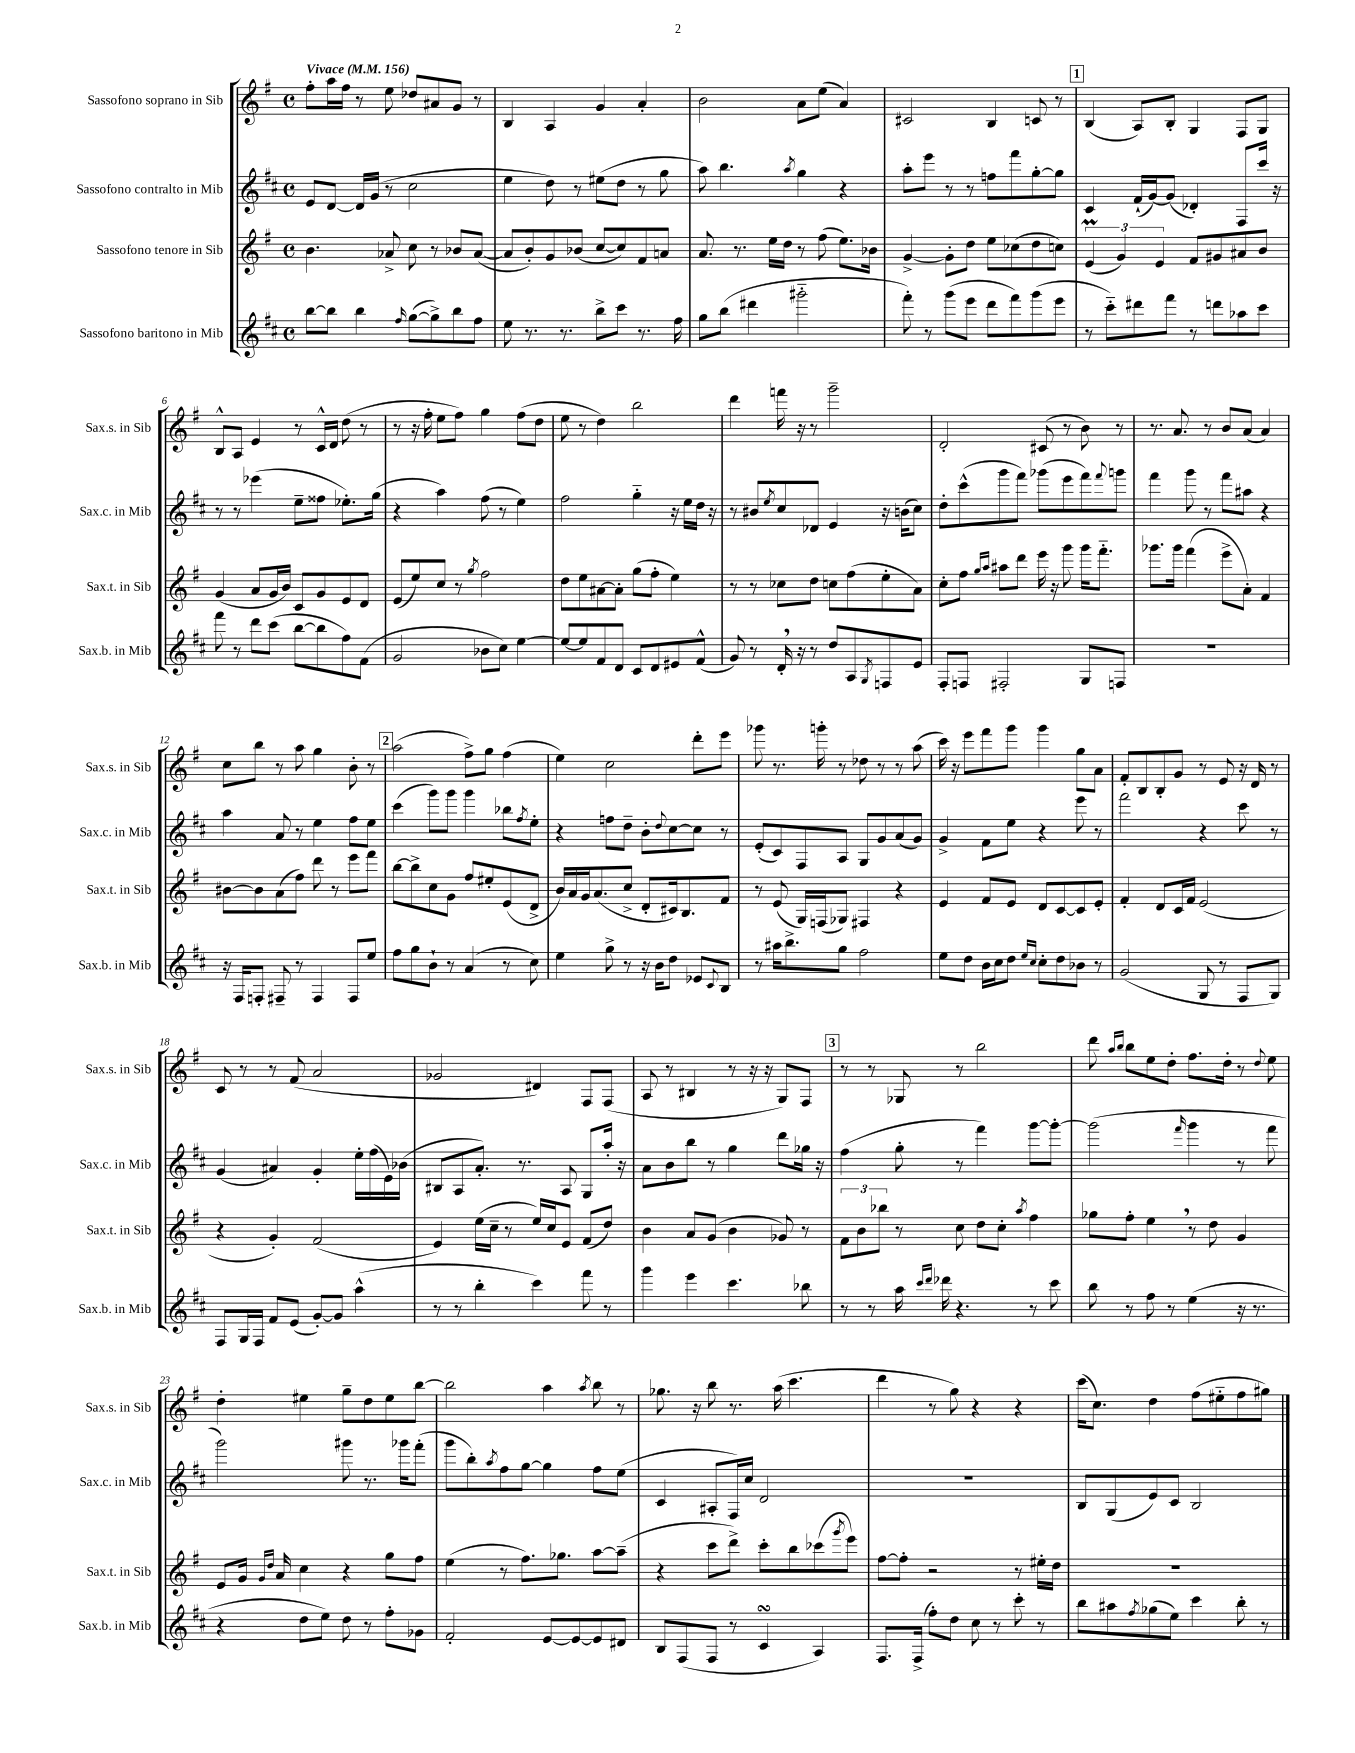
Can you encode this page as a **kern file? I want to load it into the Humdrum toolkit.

**kern	**kern	**kern	**kern
*part4	*part3	*part2	*part1
*staff4	*staff3	*staff2	*staff1
*I"Sassofono baritono in Mib	*I"Sassofono tenore in Sib	*I"Sassofono contralto in Mib	*I"Sassofono soprano in Sib
*I'Sax.b. in Mib	*I'Sax.t. in Sib	*I'Sax.c. in Mib	*I'Sax.s. in Sib
*clefG2	*clefG2	*clefG2	*clefG2
*k[f#c#]	*k[f#]	*k[f#c#]	*k[f#]
*M4/4	*M4/4	*M4/4	*M4/4
*met(c)	*met(c)	*met(c)	*met(c)
*MM156	*MM156	*MM156	*MM156
=1	=1	=1	=1
!	!	!	!LO:TX:a:B:t=Vivace
[8bb\L	4.b\	8e/L	8ff#'\L
8bb\J]	.	[8d/J	16aa\L
.	.	.	16ff#\JJ
4bb\	.	16d/LL]	8r
.	.	(16g/JJ	.
.	8a-X^/	8r	8ee\
16qqff#/	.	.	.
([8gg\L	8cc\	2cc#\	8dd-X/L
8gg^\])	8r	.	8a#X/
8bb\	8b-X/L	.	8g/J
8ff#\J	([8a-/J	.	8r
=2	=2	=2	=2
8ee\	8a-/L]	4ee\	4B/
8.r	8b'/)	.	.
.	8g/	8dd\)	4A/
8.r	.	.	.
.	(8b-X/J	8r	.
8bb^\L	[8cc/L	(8ee#X\L	4g/
8ccc#\J	8cc/])	8dd\J	.
8.r	8f#/	8r	4a'/
.	8an/J	8gg\	.
16ff#\	.	.	.
=3	=3	=3	=3
8gg\L	8.a/	8aa\)	2b\
(8bb\J	.	4.bb\	.
.	8.r	.	.
4ddd#X\	.	.	.
.	16ee\LL	.	.
.	16dd\JJ	.	.
.	.	8qaa/	.
2ggg#X\	8r	4gg\	8a\L
.	(8ff#\	.	(8ee\J
.	8.ee\L)	4r	4a/)
.	16b-X\Jk	.	.
=4	=4	=4	=4
8fff#'\)	[4g^/	8aa'\L	2c#X/
8r	.	8eee\J	.
(8ggg\L	8g'\L]	8r	.
8eee\J	8dd\J	8r	.
8ddd\L	8ee\L	8ffn\L	4B/
8fff#\)	(8cc-X\	8fff#\	.
(8ggg\	8dd\	[8gg'\	8cn/
8eee\J	8ccn\J)	8gg\J]	8r
!!LO:REH:place=s1:t=1
=5	=5	=5	=5
8r	(6eM/	4c#/	(4B/
8ccc#\L)	.	.	.
.	6g/)	.	.
8ddd#X\	.	(16f#`/LL	8A/L)
.	.	[16g/J)	.
.	6e/	.	.
8fff#\J	.	(8g/J]	8B'/J
8r	8f#/L	4d-X'/)	4G/
8dddn\L	8g#X/	.	.
8aa-X\	8a#X/	8F#/L	8F#/L
8ccc#\J	8b/J	16ccc#/Jk	8G/J
.	.	16r	.
!!LO:LB:g=z
=6	=6	=6	=6
8fff#\	(4g/	8r	8B^^/L
8r	.	8r	8A/J
8ddd\L	8a/L	(4eee-X\	4e/
(8ccc#\J	16g/L	.	.
.	16b/JJ)	.	.
[8bb\L	8c/L	8ee~\L	8r
8bb\]	8g/	8ff##X\J	16c^^/LL
.	.	.	16d/JJ
8ff#\)	8e/	8.ee-X'\L)	(8dd\
(8f#\J	8d/J	.	8r
.	.	(16gg\Jk	.
=7	=7	=7	=7
2g/	(8e/L	4r	8r
.	8ee/)	.	16r
.	.	.	16ff#'\
.	8cc/J	4aa\)	8ee\L
.	8r	.	8ff#\J)
.	8qgg/	.	.
8b-X\L	2ff#\	(8ff#\	4gg\
8cc#\J)	.	8r	.
[4ee\	.	4ee\)	(8ff#\L
.	.	.	8dd\J
=8	=8	=8	=8
8ee/L_	8dd\L	2ff#\	8ee\
8ee/]	8ee\	.	8r
8f#/	[8a#X\	.	4dd\)
8d/J	8a#'\J]	.	.
8c#/L	(8gg\L	4gg\	2bb\
8d/	8ff#'\J	.	.
8e#X/	4ee\)	16r	.
.	.	16ee\LL	.
(8f#^^/J	.	16dd\JJ	.
.	.	16r	.
=9	=9	=9	=9
8g/)	8r	8r	4ddd\
8r	8r	8b#X/L	.
.	.	8qee/	.
16d',/	8cc-X\L	8cc#/	16fffn\
16r	.	.	16r
8r	8dd\J	8d-X/J	8r
8dd/L	8ccn\L	4e/	2ggg~\
8A/	(8ff#\	.	.
8qG/	.	.	.
8Fn/	8ee'\	16r	.
.	.	(16bn\KL	.
8e/J	8a\J)	8cc#\J)	.
=10	=10	=10	=10
8F#'/L	8cc'\L	8dd'\L	2d'/
8Fn/J	8ff#\J	(8ccc#^^\	.
.	16qqgg/LL	.	.
.	16qqaa/JJ	.	.
2F#X'/	8aa#X\L	8ggg\	.
.	8ddd\J	8fff#\J)	.
.	16eee\	(8ggg-X\L	(8c#X/
.	16r	.	.
.	8ggg\	8eee\	8r
8G/L	16ggg\KL	8fff#\)	8b\)
.	8.fff#\J	.	.
.	.	8qqfff#/	.
8Fn/J	.	8gggn\J	8r
=11	=11	=11	=11
1r	8.ggg-X\L	4fff#\	8.r
.	16ggg-\Jk	.	8.a/
.	(4fff#\	8ggg\	.
.	.	8r	8r
.	8eee^\L	8fff#\L	8b/L
.	8a'\J)	8aa#X\J	(8a/J
.	4f#/	4r	4a/)
!!LO:LB:g=z
=12	=12	=12	=12
16r	[8b#X\L	4aa\	8cc\L
16F#/KL	.	.	.
8Fn'/J	8b#\]	.	8bb\J
8F#X~/	(8a\	8a/	8r
8r	8ff#\J)	8r	8aa\
4F#/	8ddd\	4ee\	4gg\
.	8r	.	.
8F#/L	8eee\L	8ff#\L	8b'\
8ee/J	8fff#\J	8ee\J	8r
!!LO:REH:place=s1:t=2
=13	=13	=13	=13
8ff#\L	[8bb\L	(4ccc#\	(2aa\
8gg\	8bb^\]	.	.
8b`\J	8cc\	8ggg\L)	.
8r	8g\J	8ggg\J	.
(4a/	8ff#/L	4ggg\	8ff#^\L)
.	8ee#X'/	.	8gg\J
8r	(8e/	8bb-X\L	(4ff#\
.	.	8qff#/	.
8cc#\)	8d^/J	8ee'\J	.
=14	=14	=14	=14
4ee\	16b/LL)	4r	4ee\)
.	16a/	.	.
.	16g/J	.	.
.	(8.a/	.	.
8gg^\	.	8ffn\L	2cc\
8r	8cc^/J	8dd~\J	.
16r	8d'/L	8b'\L	.
16b\KL	.	.	.
.	.	8qqdd/	.
8dd\J	16c#X/k)	[8cc#\	.
.	8.B/	.	.
8e-X/L	.	8cc#\J]	8ddd'\L
8qqc#/	.	.	.
8B/J	8f#/J	8r	8eee\J
=15	=15	=15	=15
8r	8r	(8e'/L	8ggg-X\
16aa#X\KL	(8e/	8c#/)	8.r
8.bb^\	.	.	.
.	16G/LL)	8F#/	.
.	(16Fn/J	.	16gggn'\
8gg\J	8G-X/J)	8A/J	8r
2ff#\	4F#X/	8G/L	8dd-X\
.	.	8g/	8r
.	4r	(8a/	8r
.	.	8g/J)	(8aa\
=16	=16	=16	=16
8ee\L	4e/	4g^/	16ccc\)
.	.	.	16r
8dd\J	.	.	8eee\L
16b\LL	8f#/L	8f#\L	8fff#\
16cc#\J	.	.	.
8dd\J	8e/J	8ee\J	8ggg\J
16qqee/LL	.	.	.
16qqcc#/JJ	.	.	.
8cc#'\L	8d/L	4r	4ggg\
8dd\	[8c/	.	.
8b-X\J	8c/]	8eee\	8gg\L
8r	8e'/J	8r	8a\J
=17	=17	=17	=17
(2g/	4f#'/	2fff#\	8f#'/L
.	.	.	8B/
.	8d/L	.	8B'/
.	16c/L	.	8g/J
.	16f#/JJ	.	.
8G/	(2e/	4r	8r
8r	.	.	8e/
8F#/L	.	8ccc#\	16r
.	.	.	16d/
8G/J)	.	8r	8r
!!LO:LB:g=z
=18	=18	=18	=18
8F#/L	4r	(4g/	8c/
16G/L	.	.	8r
16F#/JJ	.	.	.
8f#/L	4g'/)	4a#X/)	8r
(8e/J	.	.	(8f#/
[8g'/L)	(2f#/	4g'/	2a/
8g/J]	.	.	.
(4aa^^\	.	16ee'\LL	.
.	.	(16ff#\	.
.	.	16e\)	.
.	.	(16b-X\JJ	.
=19	=19	=19	=19
8r	4e/)	8B#X/L	2g-X/
8r	.	8A/	.
4bb'\	(16ee\LL	8.a'/J)	.
.	16cc~\JJ	.	.
.	8r	.	.
.	.	8.r	.
4ccc#\)	16ee/LL)	.	4d#X/)
.	16cc/J	.	.
.	8e/J	8A/	.
8fff#\	(8f#/L	8G/L	8F#/L
8r	8dd/J)	16aa'/Jk	(8F#/J
.	.	16r	.
=20	=20	=20	=20
4ggg\	4b\	8a\L	8A/
.	.	8b\	8r
4eee\	8a/L	8bb\J	4B#X/
.	(8g/J	8r	.
4.ccc#\	4b\	4gg\	8r
.	.	.	16r
.	.	.	16r
.	8g-X/)	8ddd\L	8G/L)
8bb-X\	8r	16gg-X\Jk	8F#/J
.	.	16r	.
!!LO:REH:place=s1:t=3
=21	=21	=21	=21
8r	12f#\L	(4ff#\	8r
.	12b\	.	.
8r	.	.	8r
.	12bb-X\J	.	.
16aa\	8r	8gg'\	8G-X/
16qqccc#/LL	.	.	.
16qqddd/JJ	.	.	.
16ddd-X\	.	.	.
4.r	8cc\	8r	8r
.	8dd\L	4fff#\)	2bb\
.	8cc'\J	.	.
.	8qaa/	.	.
8r	4ff#\	[8ggg\L	.
8ccc#\	.	8ggg'\J_	.
=22	=22	=22	=22
8bb\	8gg-X\L	(2ggg\]	8ddd\
.	.	.	16qqaa/LL
.	.	.	16qqbb/JJ
8r	8ff#'\J	.	8bb\L
8ff#\	4ee,\	.	8ee\
8r	.	.	8dd'\J
.	.	16qqfff#/	.
(4ee\	8r	4ggg\	8.ff#\L
.	8dd\	.	.
.	.	.	16dd'\Jk
16r	4g/	8r	8r
8.r	.	.	.
.	.	.	8qqdd/
.	.	8fff#\	8ee\
!!LO:LB:g=z
=23	=23	=23	=23
4r	8e/L	2ggg\)	4dd'\
.	16g/Jk	.	.
.	16qqg/LL	.	.
.	16qqdd/JJ	.	.
.	16a/	.	.
8dd\L	4cc\	.	4ee#X\
8ee\J)	.	.	.
8dd\	4r	8ggg#X\	8gg~\L
8r	.	8.r	8dd\
8ff#'\L	8gg\L	.	8ee#\
.	.	16ggg-X\KL	.
8g-X\J	8ff#\J	(8fff#'\J	[8bb\J
=24	=24	=24	=24
2f#'/	(4ee\	8ggg\L	2bb\]
.	.	8bb'\)	.
.	.	8qaa/	.
.	8r	8ff#\	.
.	8.ff#\L)	[8gg\J	.
[8e/L	.	4gg\]	4aa\
.	8.gg-X\J	.	.
8e/_	.	.	.
.	.	.	8qaa/
8e/]	[8aa\L	8ff#\L	8bb\
8d#X/J	(8aa~\J]	(8ee\J	8r
=25	=25	=25	=25
8B/L	4r	4c#/	8.gg-X\
(8F#/	.	.	.
.	.	.	16r
8F#/J	8ccc\L	8A#X'/L	8bb\
8r	8ddd^\J)	16F#/L)	8.r
.	.	16cc#/JJ	.
4c#sSsS/	8ccc'\L	2d/	.
.	.	.	(16aa\
.	8bb\	.	4.ccc\
4A/)	(8ccc-X\	.	.
.	8qggg/	.	.
.	8eee\J)	.	.
=26	=26	=26	=26
8.F#/L	[8ff#\L	1r	4ddd\
.	8ff#'\J]	.	.
(16F#^/Jk	.	.	.
8ff#'\L)	2r	.	8r
8dd\J	.	.	8gg\)
8cc#\	.	.	4r
8r	.	.	.
8ccc#'\	8r	.	4r
8r	16ee#X'\LL	.	.
.	16dd\JJ	.	.
=27	=27	=27	=27
8bb\L	1r	8B/L	(16ccc\KL
.	.	.	8.cc\J)
8aa#X\	.	(8G/	.
8qff#/	.	.	.
(8gg-X\	.	8e/)	4dd\
8ee\J)	.	8c#/J	.
4ccc#\	.	2B/	(8ff#\L
.	.	.	8ee#X\
8bb'\	.	.	8ff#\
8r	.	.	8gg#X\J)
==	==	==	==
*-	*-	*-	*-
